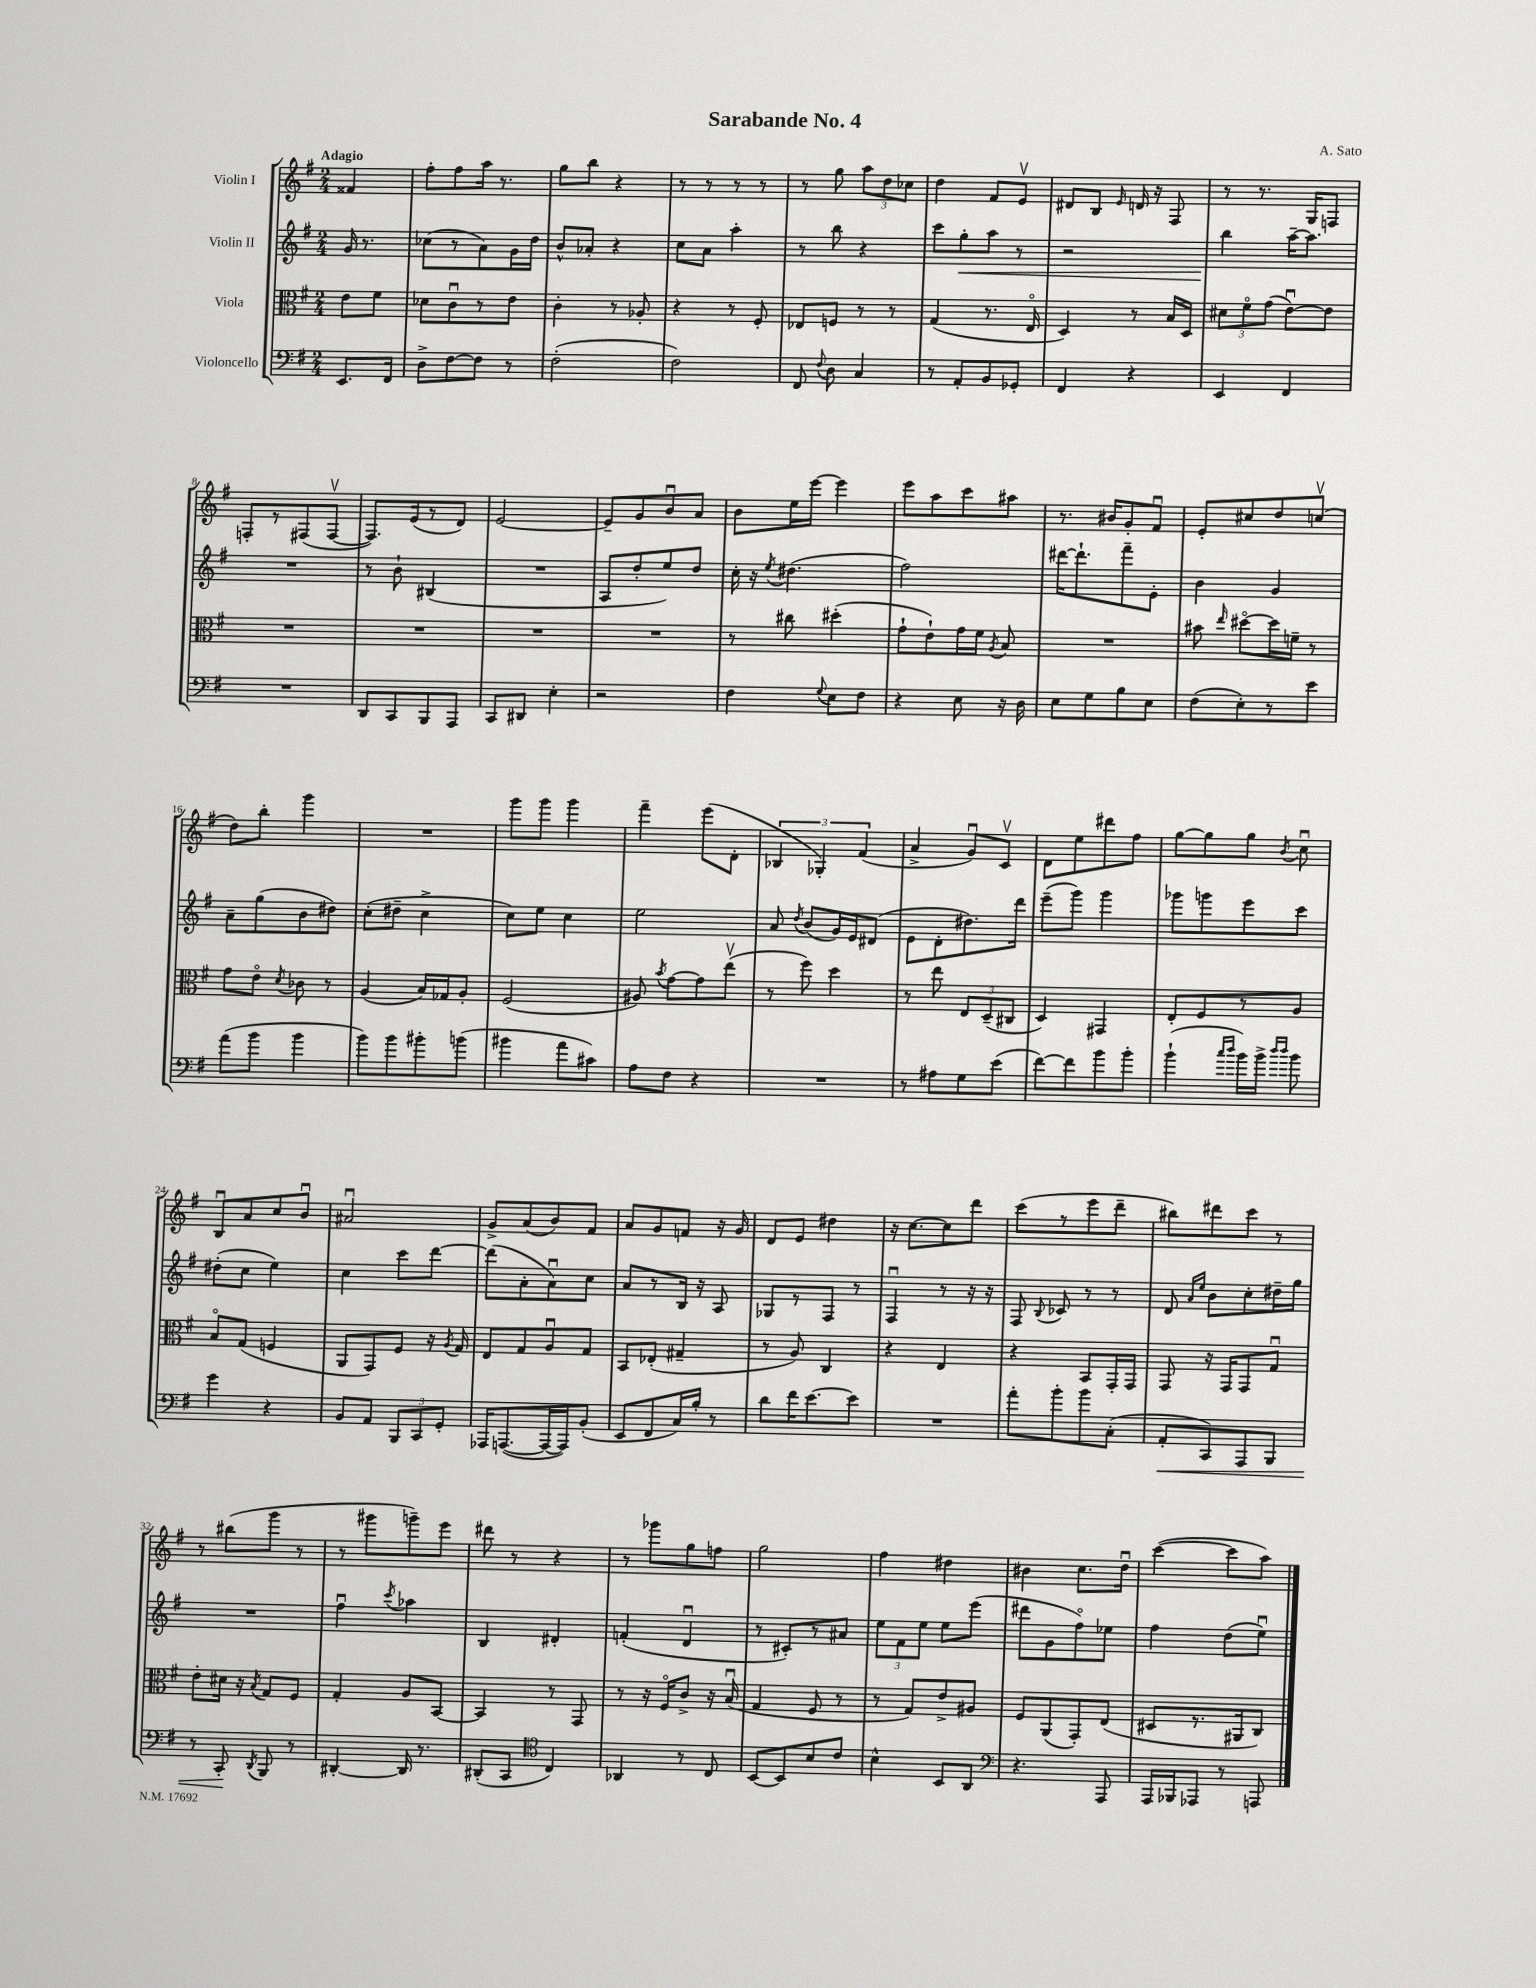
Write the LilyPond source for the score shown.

\header { title = "Sarabande No. 4" composer = "A. Sato" }
<<
\new StaffGroup <<
\new Staff = "s0" \with { instrumentName = "Violin I" } {
    \clef treble \key g \major \numericTimeSignature \time 2/4 \partial 4 \tempo "Adagio"
    \autoBeamOff fisis'4 |
    fis''8[-. fis''8 a''16] r8. |
    g''8[ b''8] r4 |
    r8 r8 r8 r8 |
    r8 g''8 \tuplet 3/2 { a''8[ d''8 ces''8] } |
    d''4 fis'8[ e'8]\upbow |
    dis'8[ b8] \grace { e'16 } d'16 r16 fis8 |
    r8 r8. g16[ f8] |
    f8[-. r8 fis8( fis8]~\upbow |
    fis8.[) e'16( r8 d'8]) |
    e'2~ |
    e'8[-- g'8 b'8\downbow a'8] |
    b'8[ e''16 e'''16]~ e'''4 |
    e'''8[ a''8 c'''8 ais''8] |
    r8. bis'16[ g'8-. fis'8]\downbow |
    e'8[-. cis''8 d''8 c''8]\upbow( |
    d''8[) b''8]-. g'''4 |
    R2 |
    g'''8[ g'''8] g'''4 |
    fis'''4-- e'''8[( d'8]-. |
    \tuplet 3/2 { bes4 ges4-.) fis'4( } |
    a'4-> g'8[\downbow) c'8]\upbow |
    d'8[ e''8 dis'''8 fis''8] |
    g''8[~ g''8 g''8] \acciaccatura { b'8 } c''8\downbow |
    b8[\downbow a'8 c''8 b'8]\downbow |
    ais'2\downbow |
    g'8[-> a'8( b'8) fis'8] |
    a'8[ g'8 f'8] r16 g'16 |
    d'8[ e'8] dis''4 |
    r16 c''8.[~ c''8 d'''8] |
    c'''8[( r8 e'''8 d'''8]-- |
    bis''8[) dis'''8 c'''8] r8 |
    r8 bis''8[( g'''8] r8 |
    r8 gis'''8[ g'''8--) e'''8] |
    dis'''8 r8 r4 |
    r8 ges'''8[ g''8 f''8] |
    g''2 |
    fis''4 dis''4 |
    bis'4 c''8.[ d''16]\downbow |
    c'''4~( c'''8[ a''8]) \bar "|." |
}
\new Staff = "s1" \with { instrumentName = "Violin II" } {
    \clef treble \key g \major \numericTimeSignature \time 2/4 \partial 4
    \autoBeamOff g'16 r8. |
    ces''8[( r8 a'8) g'16 d''16] |
    b'8[-^ aes'8]-. r4 |
    c''8[ a'8] a''4-. |
    r8 b''8 r4 |
    c'''8[ g''8-.\< a''8] r8 |
    r2 |
    b''4\! a''16[~-- a''8.] |
    R2 |
    r8 b'8-! bis4( |
    R2 |
    a8[ d''8-. e''8) d''8] |
    c''16-. r16 \acciaccatura { e''8 } dis''4.( |
    fis''2) |
    dis'''16[~ dis'''8.-! fis'''8-- e'8]-. |
    b'4 g'4 |
    a'8[-- g''8( b'8 dis''8]) |
    c''8[-.( dis''8]-- c''4-> |
    c''8[) e''8] c''4 |
    e''2 |
    a'8 \acciaccatura { d''8 } b'8[( g'16) e'16 dis'8]( |
    e'8[ d'8-. dis''8.) d'''16] |
    e'''8[--( g'''8]) g'''4 |
    ges'''8[ g'''8 e'''8 c'''8] |
    dis''8[-.( c''8] e''4) |
    c''4 c'''8[ d'''8]~ |
    d'''8[( a'8-. a'8\downbow) c''8] |
    a'8[ r8 b16] r16 a8 |
    ges8[ r8 fis8] r8 |
    fis4\downbow r8 r16 r16 |
    fis8 \appoggiatura { b8 } ces'8 r8 r8 |
    d'8 \grace { a'16[ e''16] } b'8[ c''8-. dis''16-- g''16] |
    R2 |
    fis''4\downbow \acciaccatura { c'''8 } aes''4 |
    b4 dis'4-. |
    f'4-.( d'4\downbow |
    r8 cis'8[-.) r8 ais'8] |
    \tuplet 3/2 { e''8[ fis'8 e''8] } e''8[ e'''8]( |
    dis'''8[ g'8 fis''8\flageolet) ees''8] |
    fis''4 d''8[( e''8]\downbow) \bar "|." |
}
\new Staff = "s2" \with { instrumentName = "Viola" } {
    \clef alto \key g \major \numericTimeSignature \time 2/4 \partial 4
    \autoBeamOff e'8[ fis'8] |
    des'8[ c'8\downbow r8 e'8] |
    c'4-. r8 aes8-. |
    r4 r8 fis8-. |
    ees8[ f8] r8 r8 |
    g4( r8. e16\flageolet |
    d4) r8 b16[ d16] |
    \tuplet 3/2 { dis'8[ fis'8\flageolet g'8]( } e'8[~\downbow) e'8] |
    R2 |
    R2 |
    R2 |
    R2 |
    r8 cis''8 dis''4-.( |
    g'8[-! e'8-!) g'16 fis'16] \acciaccatura { a8 } b8 |
    R2 |
    bis'8 \grace { e''16 } dis''8[~\flageolet dis''16 f'16]-- r8 |
    g'8[ e'8]\flageolet \acciaccatura { d'8 } ces'8 r8 |
    a4( b16[) ges16 a8]-. |
    fis2( |
    ais8) \acciaccatura { b'8 } g'8[~ g'8 e''8]\upbow( |
    r8 fis''8) d''4 |
    r8 e''8 \tuplet 3/2 { e8[ d8--( cis8] } |
    d4) gis,4 |
    e8[-. fis8 r8 a8] |
    b8[\flageolet g8]( f4 |
    a,8[ g,8) fis8] r16 \acciaccatura { a8 } g16 |
    e8[ g8 a8\downbow g8] |
    b,8[ ees8]-.( gis4-- |
    r8 a8) c4 |
    r4 e4 |
    r4 b,8[ g,16-. g,16] |
    g,8 r16 g,16[ g,8 g8]\downbow |
    e'8[-. dis'16] r16 \acciaccatura { b8 } g8[ fis8] |
    g4-. a8[ b,8]~ |
    b,4 r8 g,8 |
    r8 r16 fis16[\flageolet c'8]-> r16 b16\downbow( |
    g4 fis8 r8 |
    r8 g8[) e'8-> ais8] |
    fis8[ a,8( g,8-.) e8]( |
    dis8[ r8. ais,16 c8]) \bar "|." |
}
\new Staff = "s3" \with { instrumentName = "Violoncello" } {
    \clef bass \key g \major \numericTimeSignature \time 2/4 \partial 4
    \autoBeamOff e,8.[ fis,16] |
    d8[-> fis8~ fis8] r8 |
    fis2-.( |
    fis2) |
    fis,8 \appoggiatura { fis8 } d8 c4 |
    r8 a,8[-. b,8 ges,8]-. |
    fis,4 r4 |
    e,4 fis,4 |
    R2 |
    d,8[ c,8 b,,8 a,,8] |
    c,8[ dis,8] e4-. |
    r2 |
    fis4 \appoggiatura { g8 } e8[ fis8] |
    r4 e8 r16 d16 |
    e8[ g8 b8 e8] |
    fis8[( e8-.) r8 e'8] |
    a'8[( b'8] b'4 |
    b'8[) b'8 bis'8-. b'8]( |
    bis'4 a'8[ cis'8]) |
    a8[ fis8] r4 |
    R2 |
    r8 ais8[ g8 e'8]( |
    fis'8[~) fis'8 b'8 b'8]-. |
    b'4-!( \grace { c''16[ d''16] } b'16[) b'16]-> \grace { d''16[ d''16] } b'8 |
    g'4 r4 |
    b,8[ a,8] \tuplet 3/2 { b,,8[ c,8 g,8]-. } |
    aes,,16[ a,,8.~( a,,16~ a,,16) b,8]-.( |
    e,8[ fis,8 c16) b16]-. r8 |
    d'8[ fis'16 e'8.~ e'8] |
    R2 |
    a'8[-. b'8-. b'8 c8]-.( |
    a,8[-.\< c,8) a,,8 b,,8] |
    r8 c,8-.\! \acciaccatura { d,8 } b,,8 r8 |
    dis,4~-. dis,16 r8. |
    dis,8[-.( c,8] \clef tenor c4) |
    aes,4 r8 c8 |
    b,8[~ b,8 b8 c'8] |
    b4-^ b,8[ a,8] |
    \clef bass r4. a,,8 |
    a,,16[ bes,,16 aes,,8] r8 a,,8 \bar "|." |
}
>>
>>
